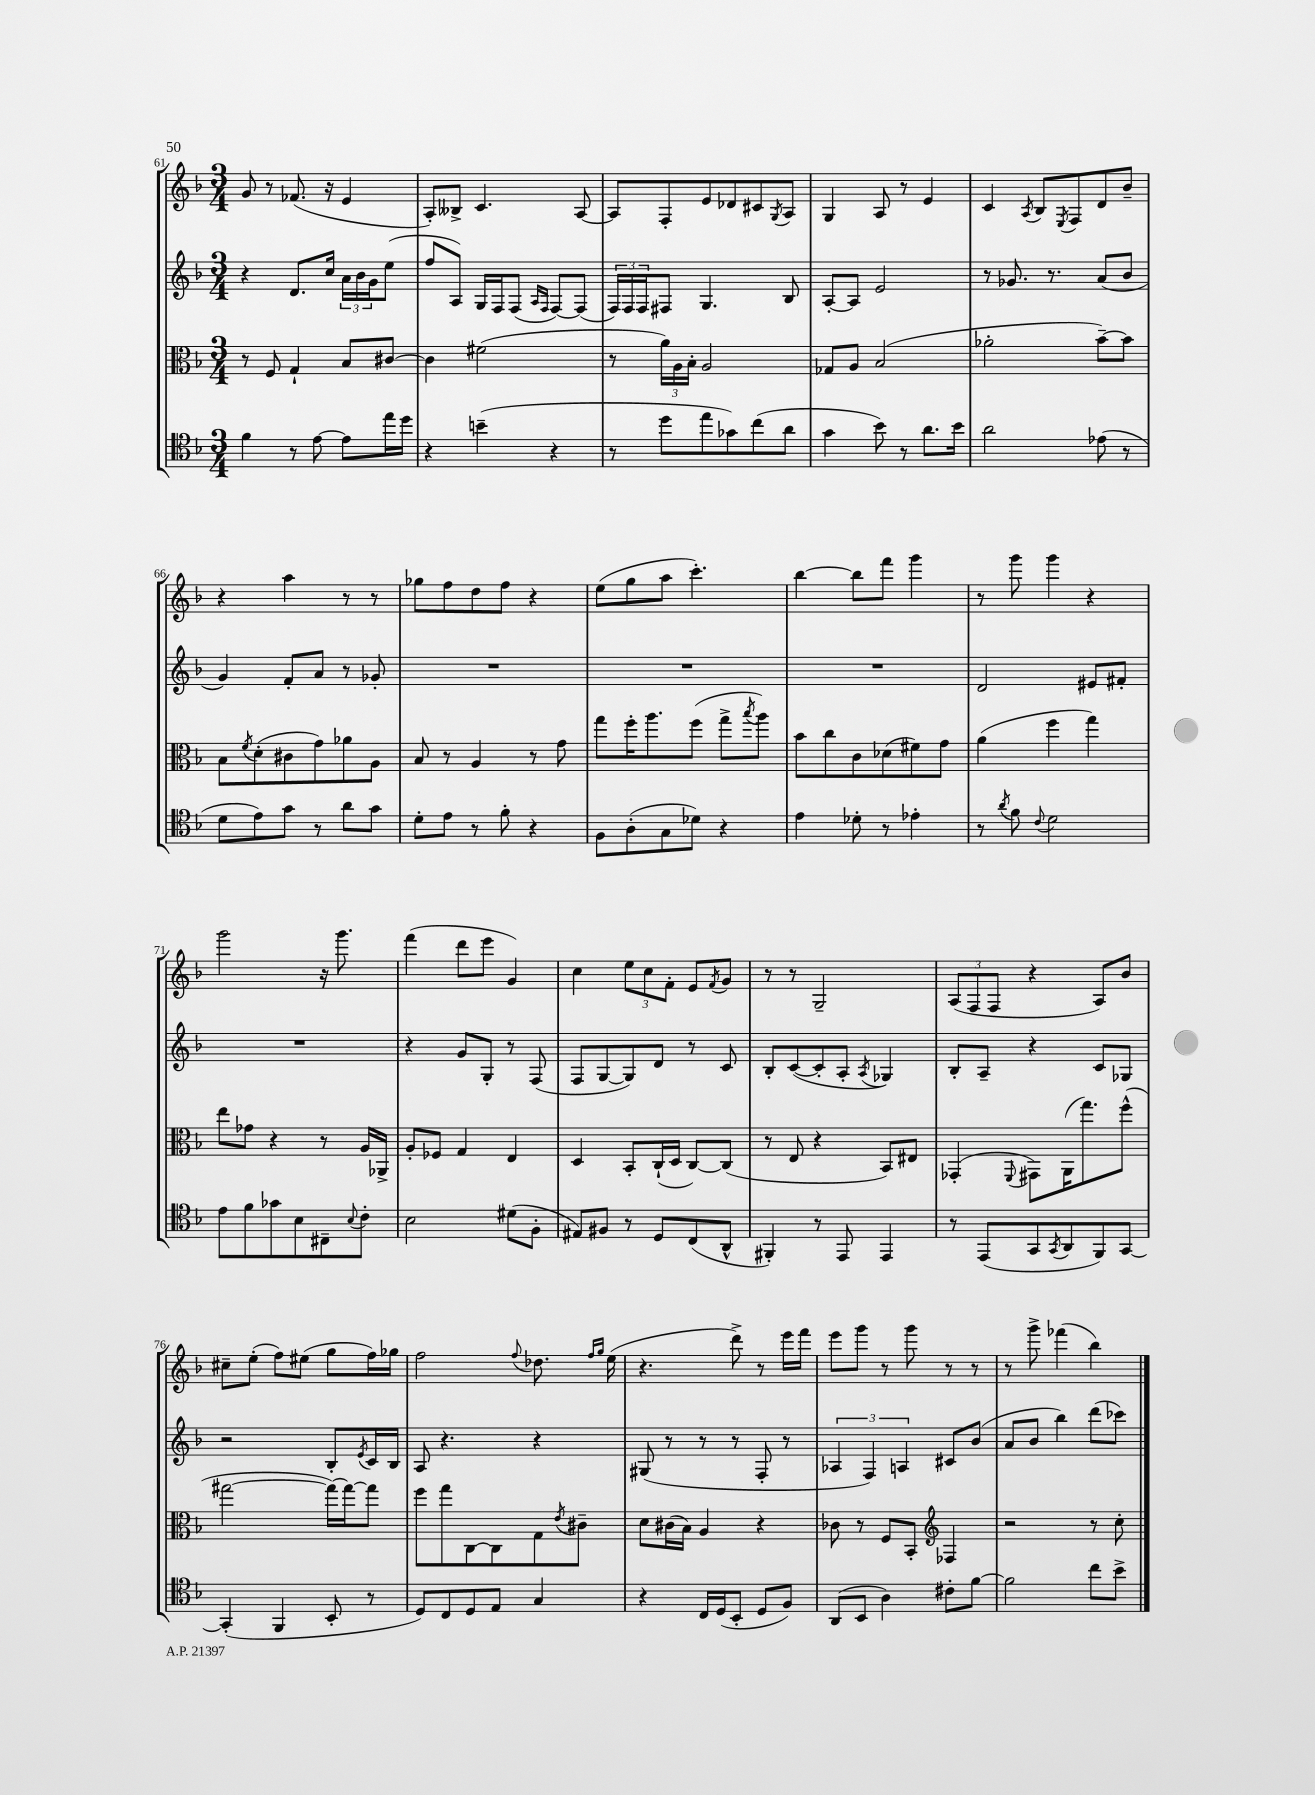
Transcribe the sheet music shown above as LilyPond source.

<<
\new StaffGroup <<
\new Staff = "s0" {
    \clef treble \key f \major \numericTimeSignature \time 3/4
    g'8 r8 fes'8.( r16 e'4 |
    a8-.) beses8-> c'4. a8~ |
    a8 f8-. e'8 des'8 cis'8 \acciaccatura { g8 } a8 |
    g4 a8 r8 e'4 |
    c'4 \acciaccatura { a8 } bes8 \acciaccatura { e8 } f8 d'8 bes'8-- |
    r4 a''4 r8 r8 |
    ges''8 f''8 d''8 f''8 r4 |
    e''8( g''8 a''8 c'''4.-.) |
    bes''4~ bes''8 f'''8 g'''4 |
    r8 g'''8 g'''4 r4 |
    g'''2 r16 g'''8. |
    f'''4( d'''8 e'''8 g'4) |
    c''4 \tuplet 3/2 { e''8 c''8 f'8-. } e'8 \acciaccatura { f'8 } g'8 |
    r8 r8 g2-- |
    \tuplet 3/2 { a8( f8 f8 } r4 a8) bes'8 |
    cis''8-- e''8-.( f''8) eis''8( g''8 f''16) ges''16 |
    f''2 \appoggiatura { f''8 } des''8. \grace { f''16 g''16 } e''16( |
    r4. d'''8->) r8 e'''16 f'''16 |
    e'''8 g'''8 r8 g'''8 r8 r8 |
    r8 g'''8-> fes'''4( bes''4) \bar "|." |
}
\new Staff = "s1" {
    \clef treble \key f \major \numericTimeSignature \time 3/4
    r4 d'8. c''16 \tuplet 3/2 { a'16 bes'16 g'16 } e''8( |
    f''8 a8) g16 f16 f8( \grace { a16 f16 } f8~) f8( |
    \tuplet 3/2 { f16) f16 f16 } fis8 g4. bes8 |
    a8~-. a8 e'2 |
    r8 ges'8. r8. a'8( bes'8 |
    g'4) f'8-. a'8 r8 ges'8-. |
    R2. |
    R2. |
    R2. |
    d'2 eis'8 fis'8-. |
    R2. |
    r4 g'8 g8-. r8 f8( |
    f8 g8~ g8) d'8 r8 c'8 |
    bes8-. c'8~( c'8-. a8-. \acciaccatura { a8 } ges4) |
    bes8-. a8-- r4 c'8 ges8 |
    r2 bes8-. \acciaccatura { e'8 } c'16 bes16 |
    a8 r4. r4 |
    gis8( r8 r8 r8 f8-. r8 |
    \tuplet 3/2 { aes4 f4) a4 } cis'8 bes'8( |
    a'8 bes'8 bes''4) d'''8( ces'''8) \bar "|." |
}
\new Staff = "s2" {
    \clef alto \key f \major \numericTimeSignature \time 3/4
    r8 f8 g4-! bes8 cis'8~ |
    cis'4 fis'2( |
    r8 \tuplet 3/2 { a'16) a16 bes16-. } a2 |
    ges8 a8 bes2( |
    aes'2-. bes'8~--) bes'8 |
    bes8 \acciaccatura { f'8 } d'8-.( cis'8 g'8) aes'8 a8 |
    bes8 r8 a4 r8 g'8 |
    g''8 f''16-. a''8. f''8( g''8-> \acciaccatura { bes''8 } a''8) |
    bes'8 c''8 c'8 des'8( fis'8) g'8 |
    a'4( f''4 g''4) |
    e''8 ges'8 r4 r8 a16 aes,16-> |
    a8-. fes8 g4 e4 |
    d4 bes,8-. c16-!( d16 c8~) c8( |
    r8 e8 r4 bes,8) eis8 |
    ges,4-.( \appoggiatura { f,8 } gis,8) a,16( g''8.) f''8-^( |
    gis''2~ gis''16~) gis''16~ gis''8 |
    f''8 g''8 c8~ c8 g8 \acciaccatura { e'8 } cis'8-- |
    d'8 cis'16( bes16) a4 r4 |
    ces'8 r8 f8 bes,8-. \clef treble fes4 |
    r2 r8 c''8-. \bar "|." |
}
\new Staff = "s3" {
    \clef tenor \key f \major \numericTimeSignature \time 3/4
    f'4 r8 e'8~ e'8 e''16 d''16 |
    r4 b'4--( r4 |
    r8 d''8 e''8 ges'8) c''8( a'8 |
    g'4 bes'8) r8 a'8. bes'16 |
    a'2 ees'8( r8 |
    d'8 e'8) g'8 r8 a'8 g'8 |
    d'8-. e'8 r8 f'8-. r4 |
    f8 a8-.( g8 des'8) r4 |
    e'4 des'8-. r8 ees'4-. |
    r8 \acciaccatura { a'8 } f'8 \appoggiatura { c'8 } d'2 |
    e'8 f'8 ges'8 bes8 cis8-- \appoggiatura { bes8 } c'8-. |
    bes2 dis'8( f8-. |
    eis8) fis8 r8 d8 c8( a,8-^ |
    fis,4-.) r8 e,8 e,4 |
    r8 e,8( g,8 \acciaccatura { g,8 } a,8 f,8) g,8~ |
    g,4-.( f,4 bes,8-. r8 |
    d8) c8 d8 e8 g4 |
    r4 c16 d16( bes,8-. d8 f8) |
    a,8( bes,8 a4) cis'8-. f'8~ |
    f'2 c''8 bes'8-> \bar "|." |
}
>>
>>
\layout { \context { \Score currentBarNumber = #61 } }
